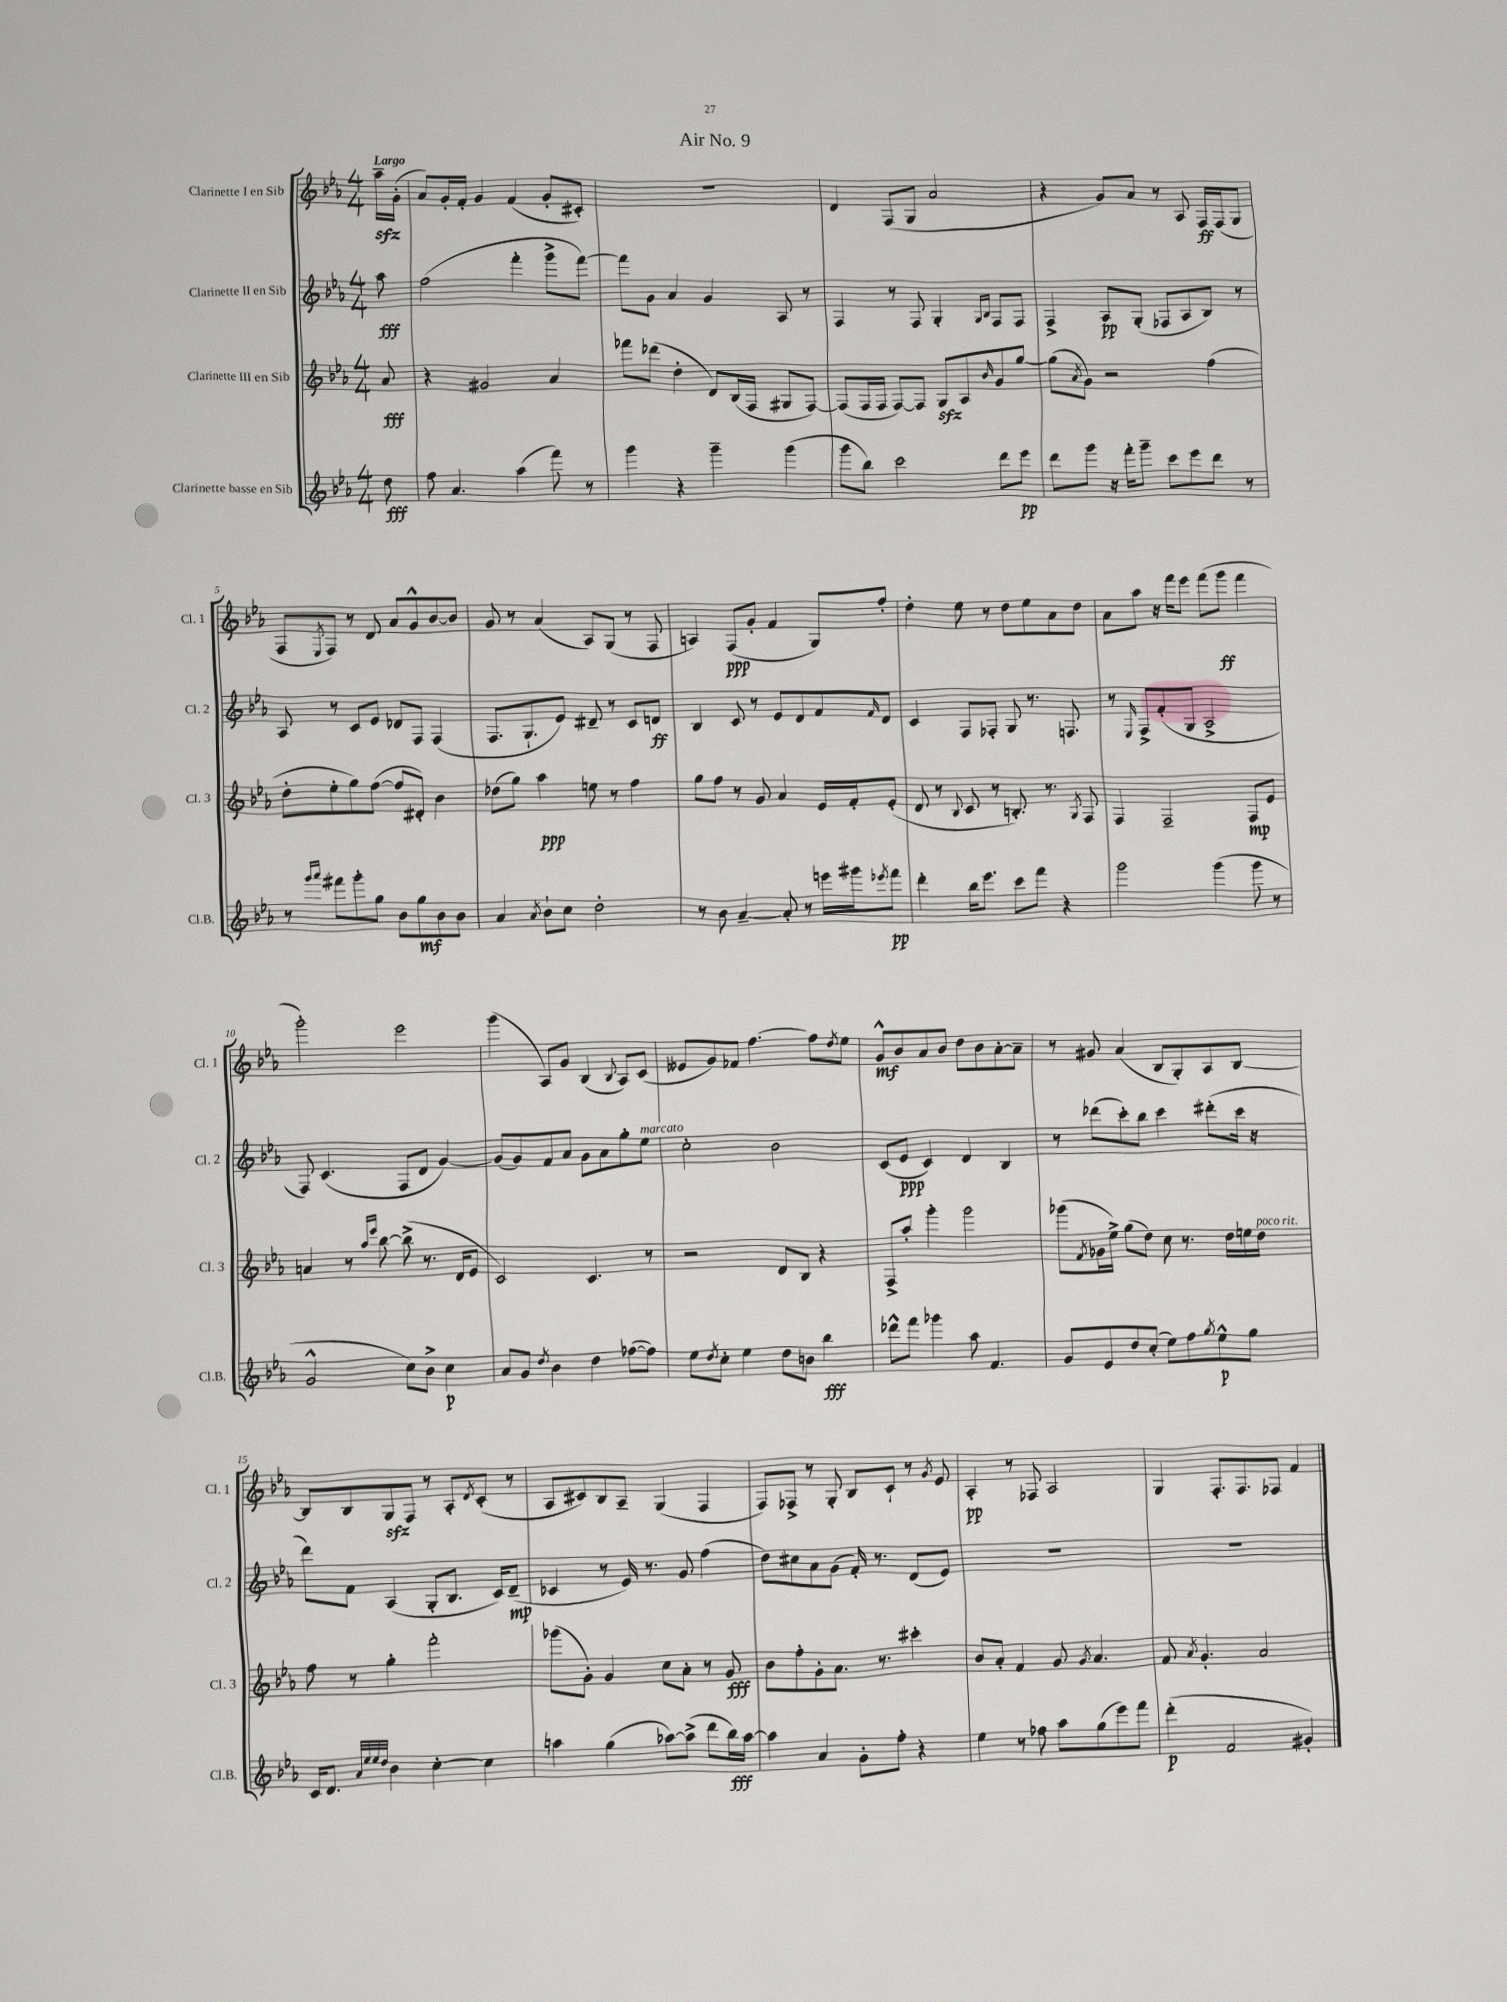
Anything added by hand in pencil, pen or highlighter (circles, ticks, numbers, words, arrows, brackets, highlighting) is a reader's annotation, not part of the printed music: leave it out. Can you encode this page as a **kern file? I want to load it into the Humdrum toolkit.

**kern	**dynam	**kern	**dynam	**kern	**dynam	**kern	**dynam
*part4	*part4	*part3	*part3	*part2	*part2	*part1	*part1
*staff4	*staff4	*staff3	*staff3	*staff2	*staff2	*staff1	*staff1
*I"Clarinette basse en Sib	*	*I"Clarinette III en Sib	*	*I"Clarinette II en Sib	*	*I"Clarinette I en Sib	*
*I'Cl.B.	*	*I'Cl. 3	*	*I'Cl. 2	*	*I'Cl. 1	*
*clefG2	*	*clefG2	*	*clefG2	*	*clefG2	*
*k[b-e-a-]	*	*k[b-e-a-]	*	*k[b-e-a-]	*	*k[b-e-a-]	*
*M4/4	*	*M4/4	*	*M4/4	*	*M4/4	*
=	=	=	=	=	=	=	=
!	!	!	!	!	!	!LO:TX:a:B:t=Largo	!
8dd\	fff	8a-/	fff	8aa-\	fff	16aa-zz~\LL	.
.	.	.	.	.	.	(16g'\JJ	.
=1	=1	=1	=1	=1	=1	=1	=1
8ff\	.	4r	.	(2ff\	.	8a-/L)	.
4.a-/	.	.	.	.	.	16g'/L	.
.	.	.	.	.	.	16f'/JJ	.
.	.	2g#X/	.	.	.	4g/	.
(4aa-\	.	.	.	4fff'\	.	(4f/	.
8fff\)	.	4a-/	.	8ggg^\L	.	8g'/L	.
8r	.	.	.	[8fff\J)	.	8c#X'/J)	.
=2	=2	=2	=2	=2	=2	=2	=2
4ggg\	.	8fff-X\L	.	8fff\L]	.	1r	.
.	.	(8ddd-X\J	.	8g\J	.	.	.
4r	.	4dd'\	.	4a-/	.	.	.
4ggg~\	.	8d/L)	.	4g/	.	.	.
.	.	(16B-/L	.	.	.	.	.
.	.	16F/JJ	.	.	.	.	.
(4ggg\	.	8G#X/L	.	8A-/	.	.	.
.	.	[8F/J)	.	8r	.	.	.
=3	=3	=3	=3	=3	=3	=3	=3
8ggg\L	.	(8F/L]	.	4F/	.	4d/	.
8bb-\J)	.	16F/L	.	.	.	.	.
.	.	16F/JJ	.	.	.	.	.
2ccc\	.	[8F/L)	.	8r	.	(8F/L	.
.	.	8F/J]	.	8F/	.	8G/J	.
.	.	8Gzz/L	.	4G'/	.	2a-/	.
.	.	8A-/	.	.	.	.	.
.	.	.	.	16qqG/LL	.	.	.
.	.	16qqb-/	.	16qqB-/JJ	.	.	.
8ddd\L	.	8g/	.	8F/L	.	.	.
8eee-\J	pp	[8gg/J	.	8F/J	.	.	.
=4	=4	=4	=4	=4	=4	=4	=4
8ddd\L	.	(8gg\L]	.	4F^/	.	4r	.
.	.	8qa-/	.	.	.	.	.
8ggg\J	.	8g\J)	.	.	.	.	.
16r	.	2r	.	8A-/L	pp	8g/L)	.
16fff'\KL	.	.	.	.	.	.	.
8ggg~\J	.	.	.	(8G'/J	.	8a-/J	.
8ccc\L	.	.	.	8F-X/L	.	8r	.
8eee-\	.	.	.	8A-/	.	8A-/	.
8ddd\J	.	(4ff\	.	8B-/J)	.	16F/LL	ff
.	.	.	.	.	.	(16F/J	.
8r	.	.	.	8r	.	8G/J	.
!!LO:LB:g=z
=5	=5	=5	=5	=5	=5	=5	=5
8r	.	8dd'\L	.	8A-/	.	8F/L	.
16qqggg/LL	.	.	.	.	.	.	.
16qqaaa-/JJ	.	.	.	.	.	8qE-/	.
8fff#X\L	.	8ee-'\	.	8r	.	8F/J)	.
8ggg'\	.	8gg\)	.	8c/L	.	8r	.
8gg\J	.	([8ff\J	.	8e-/J	.	8d/	.
8b-\L	.	8ff/L]	.	8d-X/L	.	8a-/L	.
8gg\	mf	8d#X'/J)	.	8F/J	.	8g^^/	.
8b-\	.	4b-\	.	(4F/	.	[8b-/	.
8b-\J	.	.	.	.	.	8b-/J]	.
=6	=6	=6	=6	=6	=6	=6	=6
4a-/	.	(8dd-X\L	.	8.F/L	.	8g/	.
.	.	8gg\J)	.	.	.	8r	.
.	.	.	.	8.G`/	.	.	.
8qa-/	.	.	.	.	.	.	.
8b-`\L	.	4aa-\	ppp	.	.	(4a-/	.
8cc\J	.	.	.	8e-/J)	.	.	.
2dd'\	.	8een\	.	8d#X~/	.	8A-/L)	.
.	.	8r	.	8r	.	(8G/J	.
.	.	4ff\	.	8c/L	.	8r	.
.	.	.	.	8dn/J	ff	8F/	.
=7	=7	=7	=7	=7	=7	=7	=7
8r	.	8gg\L	.	4B-/	.	4An/)	.
8b-\	.	8ff\J	.	.	.	.	.
[4a-~/	.	8r	.	8c/	.	(8F/L	ppp
.	.	8g/	.	8r	.	8g'/J	.
8a-'/]	.	4a-/	.	8e-/L	.	4f/	.
8r	.	.	.	8d/	.	.	.
16eeen\LL	.	16e-/LL	.	8f/	.	8G/L)	.
16ggg#X\J	.	16f'/J	.	.	.	.	.
8qeee-X/	.	.	.	16qqf/	.	.	.
8fff\J	pp	(8e-'/J	.	8d/J	.	8ff'/J	.
=8	=8	=8	=8	=8	=8	=8	=8
4ddd'\	.	8d/	.	4c/	.	4dd'\	.
.	.	8r	.	.	.	.	.
.	.	8qqB-/	.	.	.	.	.
16bb-\KL	.	8c/	.	8F/L	.	8ee-\	.
8.eee-\J	.	.	.	.	.	.	.
.	.	8r	.	8F-X'/J	.	8r	.
8ccc\L	.	8.Bn'/)	.	8G/	.	8dd\L	.
8fff\J	.	.	.	8.r	.	8ee-\	.
.	.	8.r	.	.	.	.	.
4r	.	.	.	.	.	8a-\	.
.	.	.	.	8.Fn/	.	.	.
.	.	8qG/	.	.	.	.	.
.	.	8F/	.	.	.	8dd\J	.
=9	=9	=9	=9	=9	=9	=9	=9
2ggg\	.	4F/	.	8r	.	8a-\L	.
.	.	.	.	16qqE-/	.	.	.
.	.	.	.	8F^/L	.	8aa-\J	.
.	.	2F~/	.	(8f'/	.	16r	.
.	.	.	.	.	.	16fff\KL	.
.	.	.	.	8G/J	.	8eee-\J	.
(4ggg\	.	.	.	2A-^/	.	(8fff\L	.
.	.	.	.	.	.	8ggg\J	ff
8ggg\	.	8F/L	mp	.	.	4fff\	.
8r	.	8e-/J	.	.	.	.	.
!!LO:LB:g=z
=10	=10	=10	=10	=10	=10	=10	=10
2g^^/	.	4an/	.	8F/)	.	2ggg'\)	.
.	.	.	.	(4.c/	.	.	.
.	.	8r	.	.	.	.	.
.	.	16qqaa-/LL	.	.	.	.	.
.	.	16qqeee-/JJ	.	.	.	.	.
.	.	[8bb-\	.	.	.	.	.
8cc\L)	.	(8bb-^\]	.	8F/L	.	2eee-\	.
8b-^\J	.	8.r	.	8d/J	.	.	.
4cc\	p	.	.	[4g/)	.	.	.
.	.	16d/KL	.	.	.	.	.
.	.	8e-/J	.	.	.	.	.
=11	=11	=11	=11	=11	=11	=11	=11
8a-/L	.	2c/)	.	(8g/L]	.	(4ggg\	.
8g/J	.	.	.	8g/)	.	.	.
8qdd/	.	.	.	.	.	.	.
4b-\	.	.	.	8f/	.	8A-/L)	.
.	.	.	.	8a-/J	.	8g/J	.
4dd\	.	4.c/	.	8g\L	.	(4B-/	.
.	.	.	.	8a-\	.	.	.
.	.	.	.	.	.	8qqB-/	.
([8ff-X\L	.	.	.	8gg'\	.	8A-/L)	.
!	!	!	!	!LO:TX:a:i:t=marcato	!	!	!
8ff-\J])	.	8r	.	8ee-\J	.	(8c/J	.
=12	=12	=12	=12	=12	=12	=12	=12
8ee-\L	.	2r	.	2cc'\	.	8e--X/L	.
8qdd/	.	.	.	.	.	.	.
8cc'\J	.	.	.	.	.	8g/)	.
4ee-\	.	.	.	.	.	8f-X/J	.
.	.	.	.	.	.	[4.ff\	.
8dd\L	.	8d/L	.	2b-\	.	.	.
8bn\J	.	8B-/J	.	.	.	.	.
4bb-\	fff	4r	.	.	.	8ff\L]	.
.	.	.	.	.	.	8qdd/	.
.	.	.	.	.	.	8ee-\J	.
=13	=13	=13	=13	=13	=13	=13	=13
8ddd-X^^\L	.	8F^/L	.	(8c/L	.	8g^^/L	mf
8fff\J	.	8aa-'/J	.	8e-/J	ppp	8b-/	.
4ggg-X\	.	4ggg'\	.	4c/)	.	8a-/	.
.	.	.	.	.	.	8b-/J	.
8aa-\	.	2ggg\	.	4d/	.	8dd\L	.
4.f/	.	.	.	.	.	8b-\	.
.	.	.	.	4B-/	.	[8a-'\	.
.	.	.	.	.	.	8a-~\J]	.
=14	=14	=14	=14	=14	=14	=14	=14
8g/L	.	(8ggg-X\L	.	8r	.	8r	.
.	.	8qf/	.	.	.	.	.
8e-/	.	16g-X\L	.	(8ddd-X\L	.	8g#X/	.
.	.	16ee-^\JJ)	.	.	.	.	.
8dd/	.	(8gg\L	.	8ccc'\)	.	(4a-/	.
(8cc'/J	.	8dd\J)	.	8bb-\J	.	.	.
8ee-\L)	.	8cc\	.	4ccc\	.	8B-/L	.
8ff\	.	8.r	.	.	.	8G'/)	.
8qgg/	.	.	.	.	.	.	.
8ee-^^\	p	.	.	(8ddd#X'\L	.	8A-/	.
.	.	16dd\LL	.	.	.	.	.
8gg\J	.	16een\	.	16ccc\Jk	.	[8B-/J	.
!	!	!LO:TX:a:i:t=poco rit.	!	!	!	!	!
.	.	16dd\JJ	.	16r	.	.	.
!!LO:LB:g=z
=15	=15	=15	=15	=15	=15	=15	=15
16c/KL	.	8ff\	.	8ddd\L)	.	8B-/L]	.
8.d/J	.	.	.	.	.	.	.
.	.	8r	.	8f\J	.	8B-/	.
32qqa-/LLL	.	.	.	.	.	.	.
32qqee-/	.	.	.	.	.	.	.
32qqee-/	.	.	.	.	.	.	.
32qqdd/JJJ	.	.	.	.	.	.	.
4b-\	.	4gg'\	.	(4A-/	.	8Gzz/	.
.	.	.	.	.	.	8F/J	.
[4cc'\	.	2fff'\	.	8G'/L	.	8r	.
.	.	.	.	8.B-/J	.	8A-'/L	.
.	.	.	.	.	.	8qd/	.
4cc\]	.	.	.	.	.	(8c'/J	.
.	.	.	.	16c/KL)	.	.	.
.	.	.	.	(8d~/J	mp	8r	.
=16	=16	=16	=16	=16	=16	=16	=16
4aan\	.	(8ggg-X\L	.	4c-X/	.	8A-/L	.
.	.	8g'\J)	.	.	.	8c#X/)	.
(4gg\	.	4g/	.	8r	.	8B-/	.
.	.	.	.	16e-/)	.	8A-~/J	.
.	.	.	.	8.r	.	.	.
[8aa-X\L)	.	8cc\L	.	.	.	(4G/	.
(8aa-^\J]	.	8a-'\J	.	8g/	.	.	.
8ddd\L	.	8r	.	(4ff\	.	4F/	.
16bb-\L)	fff	8g/	fff	.	.	.	.
[16aa-\JJ	.	.	.	.	.	.	.
=17	=17	=17	=17	=17	=17	=17	=17
4aa-\]	.	8b-\L	.	8dd\L)	.	8F/L)	.
.	.	8ff'\	.	8cc#X\	.	8F-X^/J	.
4a-/	.	8g'\	.	8a-\	.	8r	.
.	.	8.a-\J	.	(8g\J	.	8G'/	.
8g'\L	.	.	.	16f'/)	.	8B-/L	.
.	.	8.r	.	8.r	.	.	.
8ff'\J	.	.	.	.	.	8c`/J	.
4r	.	4ccc#X'\	.	(8d/L	.	8r	.
.	.	.	.	.	.	8qg/	.
.	.	.	.	8e-/J)	.	8e-/	.
=18	=18	=18	=18	=18	=18	=18	=18
4ee-\	.	8b-/L	.	1r	.	4A-'/	pp
.	.	8a-'/J	.	.	.	.	.
8r	.	4f/	.	.	.	8r	.
8ff-X\	.	.	.	.	.	8F-X/	.
8aa-\L	.	8g/	.	.	.	2A-/	.
.	.	8qg/	.	.	.	.	.
(8gg\	.	4.a-/	.	.	.	.	.
8eee-\)	.	.	.	.	.	.	.
8fff\J	.	.	.	.	.	.	.
=19	=19	=19	=19	=19	=19	=19	=19
(4ddd'\	p	8f/	.	1r	.	4G/	.
.	.	8qa-/	.	.	.	.	.
.	.	4.g'/	.	.	.	.	.
2f/	.	.	.	.	.	8.F'/L	.
.	.	.	.	.	.	8.F/	.
.	.	2a-/	.	.	.	.	.
.	.	.	.	.	.	8F-X/J	.
4g#X'/)	.	.	.	.	.	4f/	.
==	==	==	==	==	==	==	==
*-	*-	*-	*-	*-	*-	*-	*-
